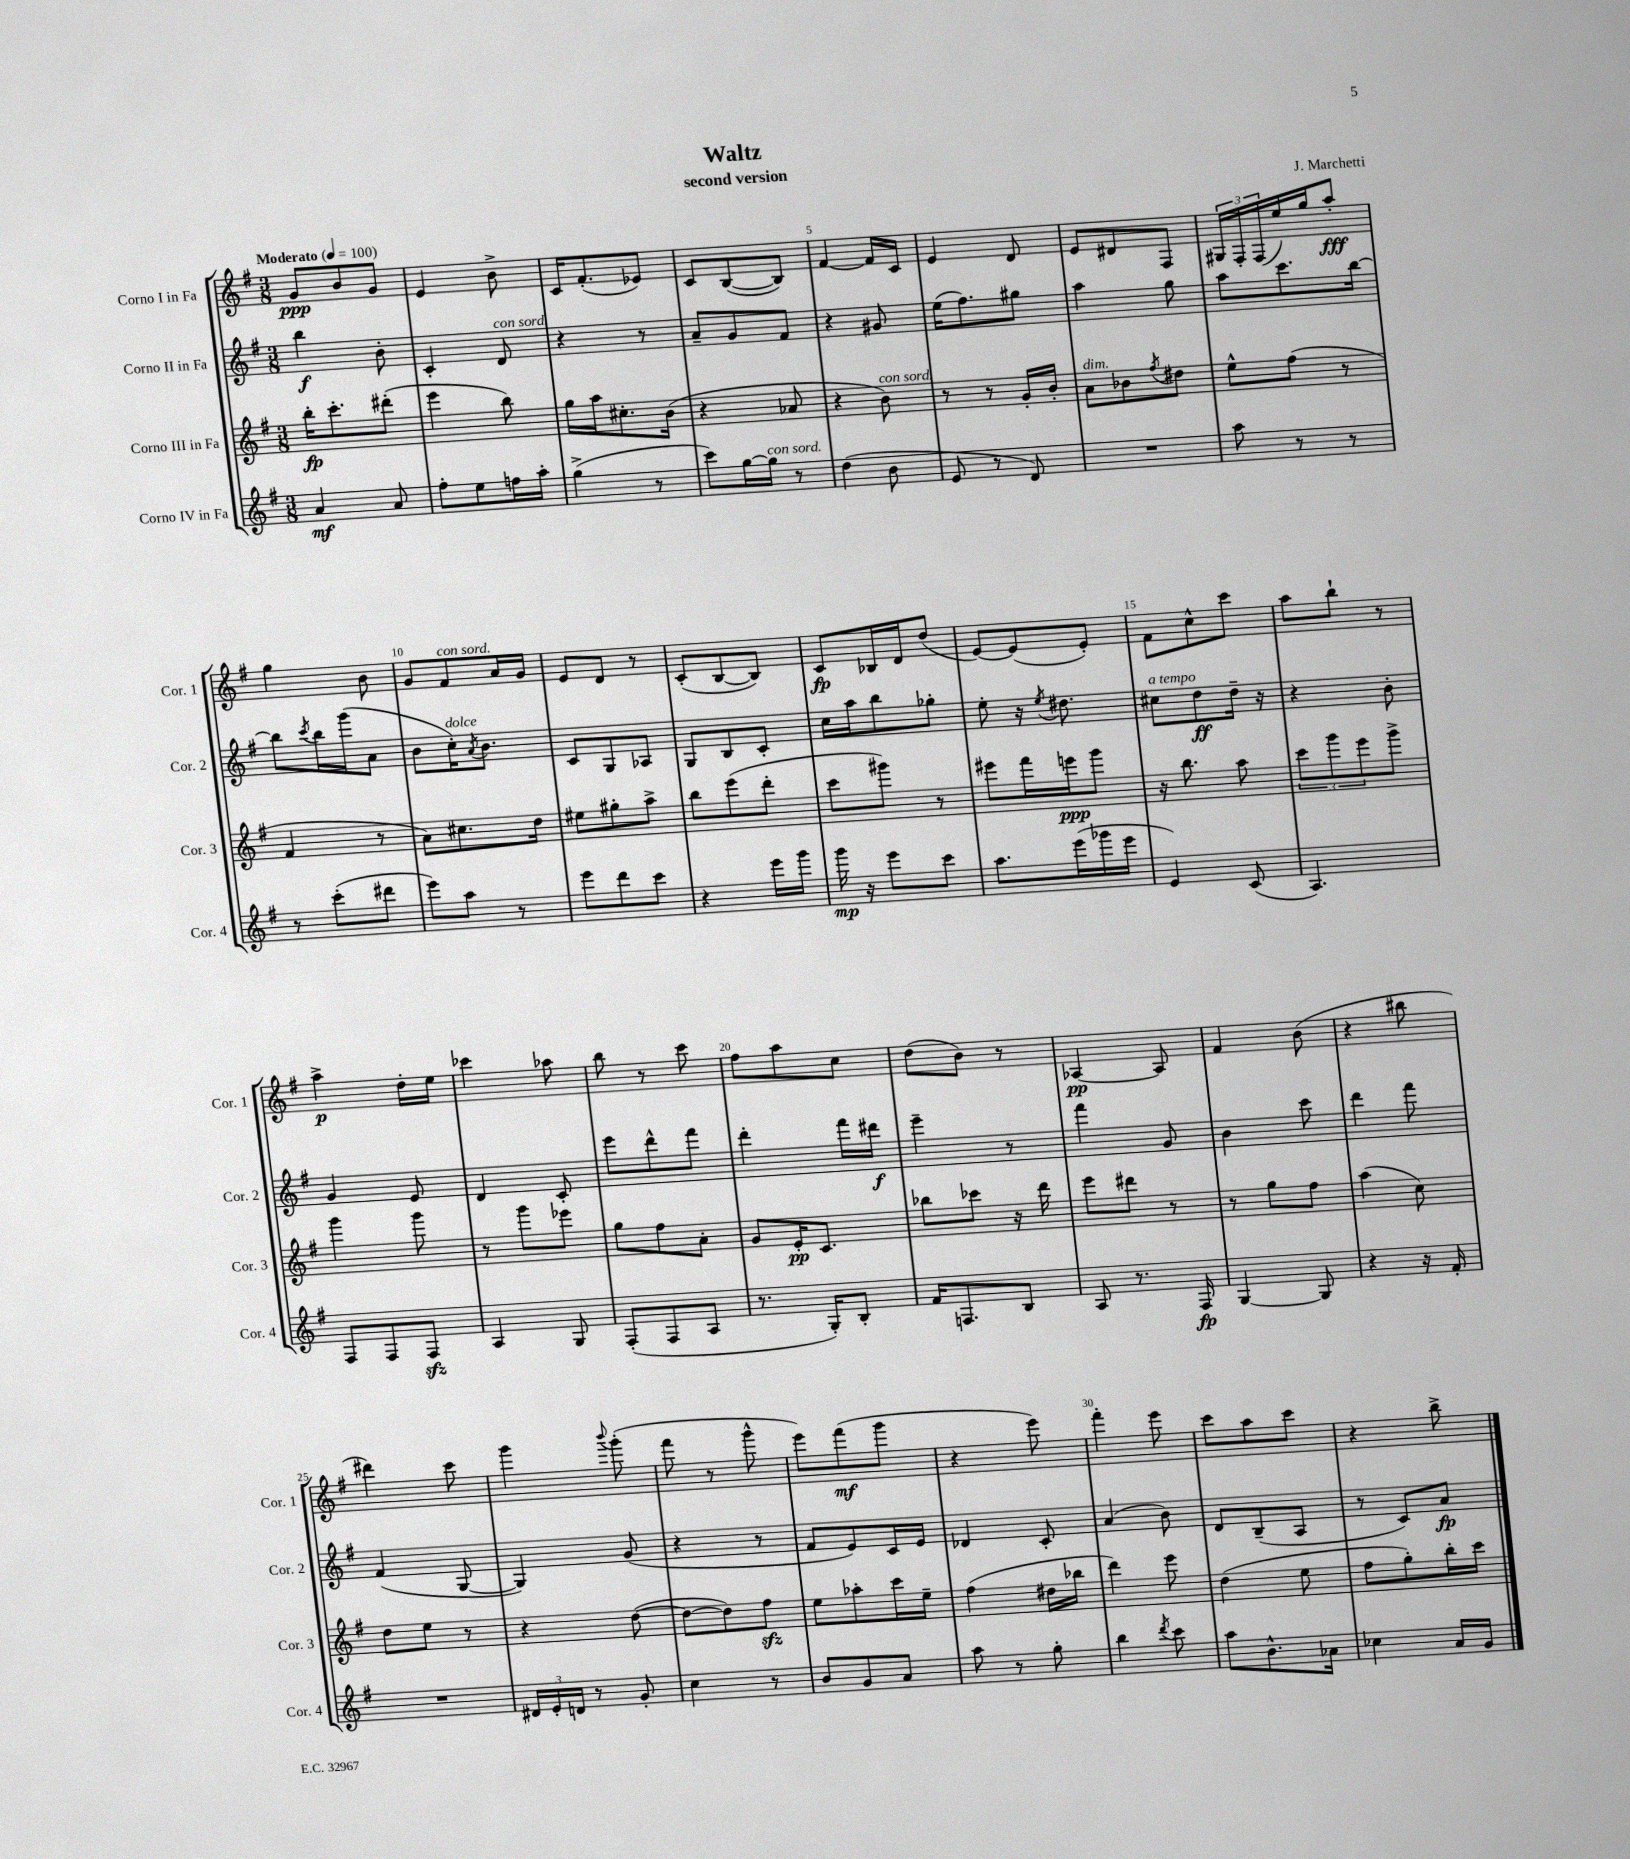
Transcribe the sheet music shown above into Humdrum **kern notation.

**kern	**kern	**kern	**kern
*staff4	*staff3	*staff2	*staff1
*clefG2	*clefG2	*clefG2	*clefG2
*k[f#]	*k[f#]	*k[f#]	*k[f#]
*M3/8	*M3/8	*M3/8	*M3/8
*MM100	*MM100	*MM100	*MM100
4a/	16bb'\LK	4bb\	8g/L
.	8.ccc'\	.	.
.	.	.	8b/
8a/	(8ddd#'\J	8b'\	8g/J
=	=	=	=
8ff#'\L	4eee\	4c'/	4e/
8ee\	.	.	.
16ff\L	8bb\)	8d/	8b^\
16aa'\JJ	.	.	.
=	=	=	=
(4gg^\	16gg\LL	4r	16c/LK
.	16aa\J	.	(8.f#'/
.	8.cc#'\	.	.
8r	.	8r	8e-/J)
.	(16b\Jk	.	.
=	=	=	=
8ccc\L)	4r	8a~/L	8c/L
[16gg\L	.	8g/	([8B/
16gg\]JJ	.	.	.
8r	8a-/	8f#/J	8B/]J)
=	=	=	=
(4dd\	4r	4r	[4f#/
8b\	8b\)	8g#/	16f#/]LL
.	.	.	16c/JJ
=	=	=	=
8e/	8r	(16ee\LK	4e/
.	.	8.ff#\)	.
8r	8r	.	.
8d/)	16g'/LL	8gg#\J	8d/
.	16b'/JJ	.	.
=	=	=	=
4.r	8a\L	4aa\	8e/L
.	8b-\	.	8d#/
.	8qff#/	.	.
.	8dd#\J	8gg\	8F#/J
=	=	=	=
8aa\	8ee^^\L	8aa\L	24G#/LL
.	.	.	24F#'/
.	.	.	(24F#/
8r	(8ff#\J	8.ccc\	16ee/)
.	.	.	16gg/J
8r	8r	.	8aa'/J
.	.	[16bb\Jk	.
=	=	=	=
8r	4f#/	8bb\]L	4gg\
.	.	8qccc/	.
(8ccc'\L	.	16bb\L	.
.	.	(16ggg\J	.
8ddd#\J	8r	8a\J	8b\
=	=	=	=
8eee\L)	8a\L)	8b\L	8g/L
8aa\J	8.cc#\	16cc'\K)	8f#/
.	.	8qa/	.
.	.	8.b\J	.
8r	.	.	16a/L
.	16dd\Jk	.	16g/JJ
=	=	=	=
8eee\L	8ee#\L	8c/L	8e/L
8ddd\	8gg#'\	8G/	8d/J
8ccc\J	8aa^\J	8A-/J	8r
=	=	=	=
4r	8bb\L	8G/L	(8c'/L
.	(8eee\	8B/	[8B/
16eee\LL	8ddd'\J	8c'/J	8B/]J)
16ggg\JJ	.	.	.
=	=	=	=
16ggg\	8ccc\L	16cc\LL	8c/L
16r	.	16aa\J	.
8eee\L	8ggg#\J)	8bb\	16B-/L
.	.	.	16d/J
8ccc\J	8r	8gg-'\J	(8dd/J
=	=	=	=
8.aa\L	8eee#\L	8ee'\	[8e/L)
.	16fff#\L	16r	(8e/]
.	.	8qee/	.
(16eee\L	16eee\J	8.dd#\	.
16ggg-\	8ggg\J	.	8e'/J)
16eee\JJ	.	.	.
=	=	=	=
4e/)	16r	8cc#\L	8f#\L
.	8.bb\	.	.
.	.	8dd\	8cc^^\
(8c/	8aa\	16dd~\Jk	8ccc\J
.	.	16r	.
=	=	=	=
4.A/)	12ccc\L	4r	8aa\L
.	12ggg\	.	.
.	.	.	8bb`\J
.	12eee\	.	.
.	8ggg^\J	8b'\	8r
=	=	=	=
8F#/L	4ggg\	4g/	4aa^\
8F#/	.	.	.
8F#/J	8ggg\	8e/	16dd'\LL
.	.	.	16ee\JJ
=	=	=	=
4A/	8r	4d/	4ccc-\
.	8ggg\L	.	.
8G/	8eee-\J	8c'/	8aa-\
=	=	=	=
(8F#'/L	8gg\L	8eee\L	8bb\
8F#/	8ff#\	8ddd^^\	8r
8A/J	8a'\J	8fff#\J	8ccc\
=	=	=	=
8.r	8g/L	4ddd'\	8ff#\L
.	16e'/K	.	8aa\
16G'/LK)	8.c/J	.	.
8B'/J	.	16fff#\LL	8cc\J
.	.	16ddd#\JJ	.
=	=	=	=
16f#/LK	8bb-\L	4eee~\	(8dd\L
8.F/	.	.	.
.	8ccc-\J	.	8b\J)
8B/J	16r	8r	8r
.	16ddd\	.	.
=	=	=	=
8A/	8eee\L	4fff#\	[4A-/
8.r	8ddd#\J	.	.
.	8r	8g/	8A-/]
16F#/	.	.	.
=	=	=	=
[4G/	8r	4b\	4f#/
.	8gg\L	.	.
8G/]	8ff#\J	8ccc\	(8b\
=	=	=	=
4r	(4aa\	4ddd\	4r
16r	8cc\)	8fff#\	8bb#\
16f#'/	.	.	.
=	=	=	=
4.r	8dd\L	(4f#/	4ddd#\)
.	8ee\J	.	.
.	8r	[8G/	8ccc\
=	=	=	=
24d#/LL	4r	4G/])	4ggg\
24e'/	.	.	.
24d/JJ	.	.	.
8r	.	.	.
.	.	.	8qqbbb/
8g'/	([8dd\	(8g/	(8ggg'\
=	=	=	=
4cc\	8dd\_L	4r	8fff#\
.	8dd\])	.	8r
8r	8ff#\J	8r	8ggg^^\
=	=	=	=
8b/L	8ee\L	8f#/L	8eee\L)
8g/	8aa-'\	8e/)	(8fff#\
8a/J	16ccc\L	16c/L	8ggg\J
.	16ee~\JJ	16e/JJ	.
=	=	=	=
8aa\	(4ff#\	4d-/	4r
8r	.	.	.
8gg'\	16dd#\LL	8c'/	8eee\)
.	16bb-\JJ	.	.
=	=	=	=
4bb\	4ddd\)	(4a/	4fff#'\
8qddd/	.	.	.
8ccc\	8eee\	8b\)	8eee\
=	=	=	=
8aa\L	(4dd\	8d/L	8ccc\L
8.b^^\	.	(8B~/	8aa\
.	8ee\	8A/J	8ccc\J
16a-\Jk	.	.	.
=	=	=	=
4cc-\	8ff#\L	8r	4r
.	8gg'\)	8c/L)	.
16a/LL	16bb'\L	8a/J	8bb^\
16g/JJ	16ccc\JJ	.	.
==	==	==	==
*-	*-	*-	*-
